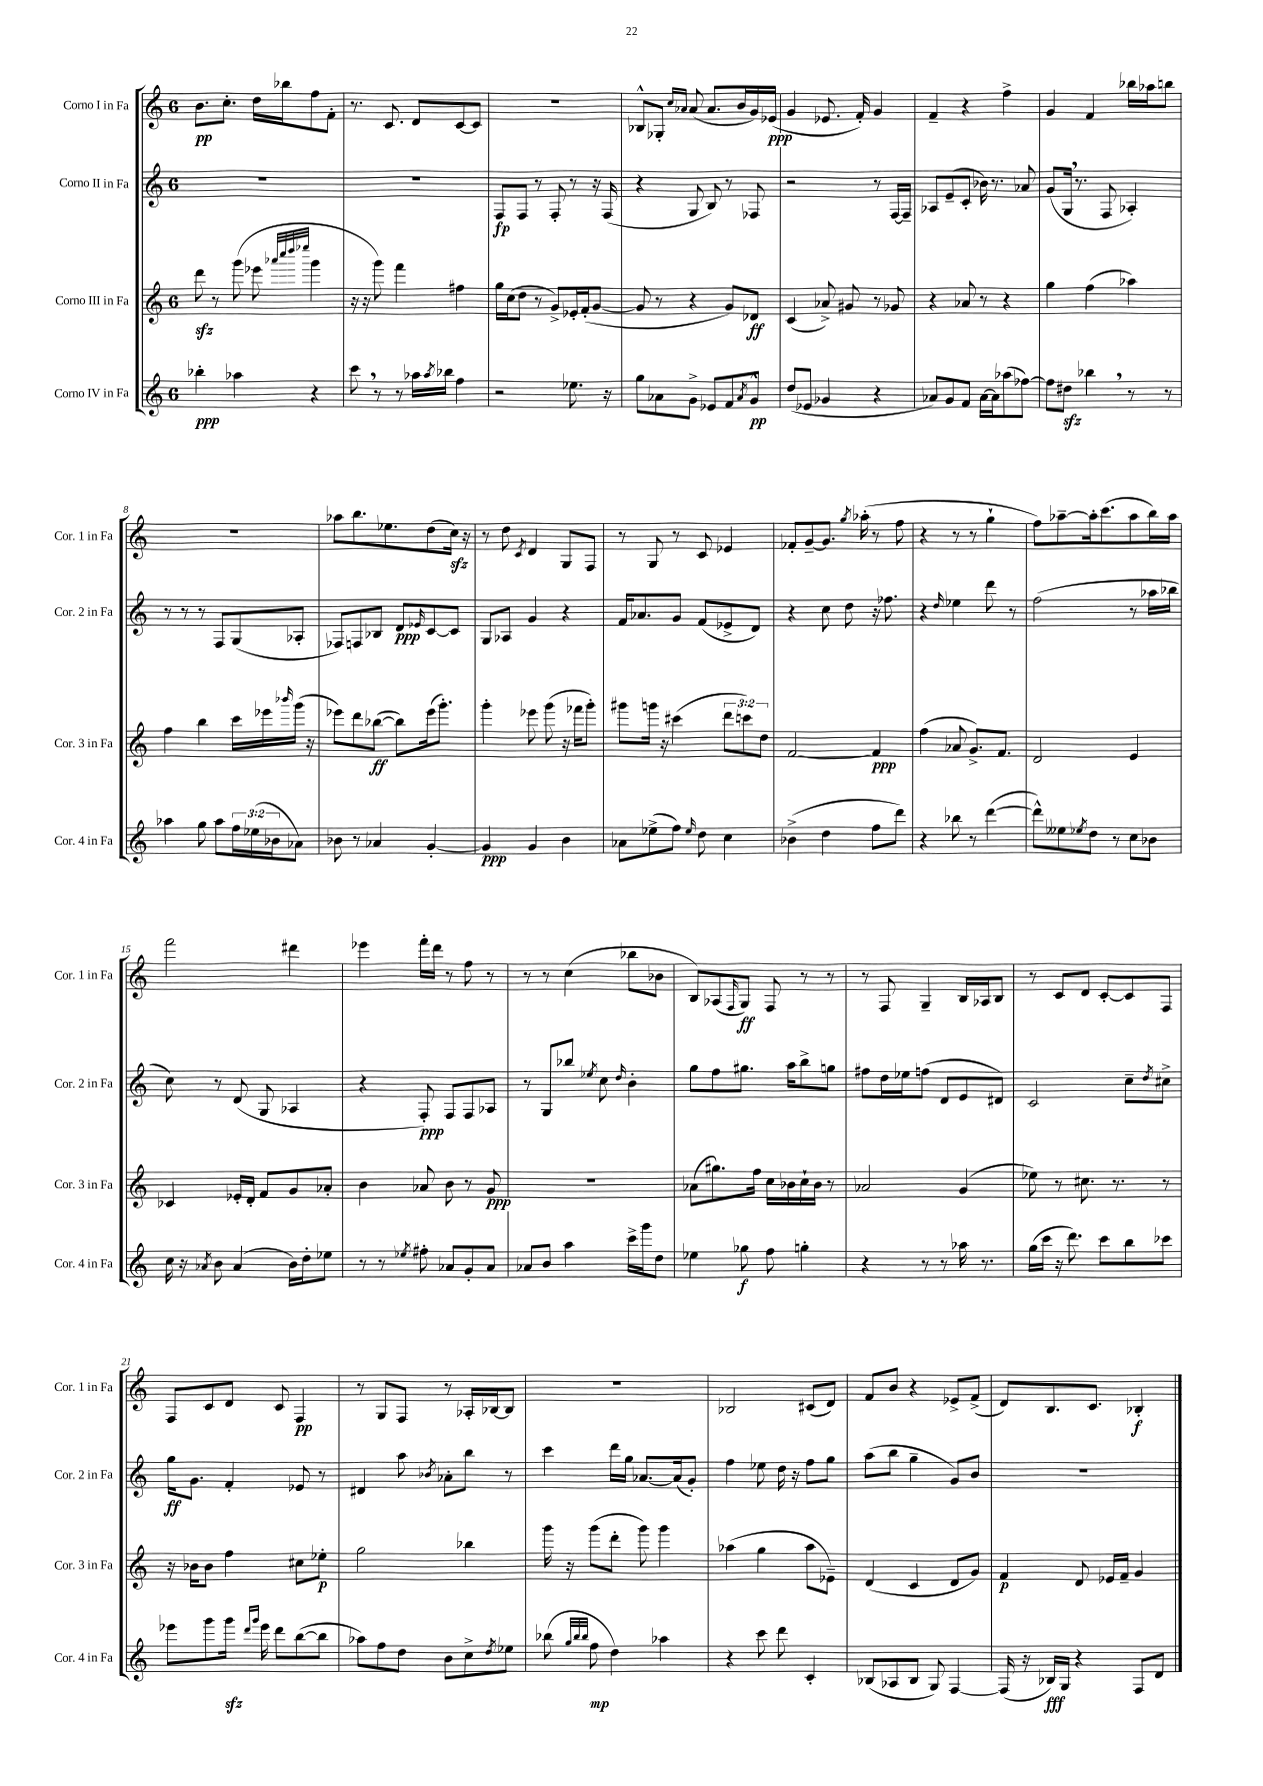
<<
\new StaffGroup <<
\new Staff = "s0" \with { instrumentName = "Corno I in Fa" shortInstrumentName = "Cor. 1 in Fa" } {
    \clef treble \key c \major \once \override Staff.TimeSignature.style = #'single-digit \time 6/8
    b'8.\pp c''8.-. d''16 bes''16 f''8 f'8-. |
    r8. c'8. d'8 c'8~ c'8 |
    R2. |
    bes8-^ ges8-. \grace { c''16 aes'16 } aes'8( aes'8. b'16 g'16) ees'16\ppp( |
    g'4 ees'8. f'16-.) g'4 |
    f'4-- r4 f''4-> |
    g'4 f'4 bes''16 aes''16 b''8 |
    R2. |
    aes''8 b''8. ees''8. d''8( c''16\sfz) r16 |
    r8 d''8 \acciaccatura { c'8 } d'4 g8 f8 |
    r8 g8 r8 c'8 ees'4 |
    fes'8-. g'8~-- g'8. \acciaccatura { g''8 } aes''16-.( r8 f''8 |
    r4 r8 r8 g''4-! |
    f''8) aes''8~-- aes''16-. c'''8.( aes''8 b''16) aes''16 |
    f'''2 dis'''4 |
    ees'''4 f'''16-. d'''16 r8 f''8 r8 |
    r8 r8 c''4( bes''8 bes'8 |
    b8) aes8( \grace { f16 } g8\ff) f8 r8 r8 |
    r8 f8 g4-- b16 aes16 b8 |
    r8 c'8 d'8 c'8~-. c'8 f8 |
    f8 c'8 d'8 c'8 f4\pp |
    r8 g8 f8 r8 aes16-. bes16~ bes8 |
    R2. |
    bes2 cis'8( d'8) |
    f'8 b'8 r4 ees'8-> f'8->( |
    d'8) b8. c'8. bes4-.\f \bar "|." |
}
\new Staff = "s1" \with { instrumentName = "Corno II in Fa" shortInstrumentName = "Cor. 2 in Fa" } {
    \clef treble \key c \major \once \override Staff.TimeSignature.style = #'single-digit \time 6/8
    R2. |
    R2. |
    f8\fp f8 r8 f8-. r8 r16 f16( |
    r4 g8 b8) r8 fes8 |
    r2 r8 f16~ f16-- |
    aes8 e'8--( c'8-. bes'16) r8. aes'8 |
    g'8( g16 \breathe r8. f8 aes4-.) |
    r8 r8 r8 f8 g8( aes8-. |
    fes8) f8 bes8 d'8\ppp \grace { ees'16 } c'8~ c'8 |
    g8 aes8 g'4 r4 |
    f'16 aes'8. g'8 f'8( ees'8-> d'8) |
    r4 c''8 d''8 r16 fes''8. |
    r4 \grace { d''16 } ees''4 d'''8 r8 |
    f''2( r8 aes''16 bes''16 |
    c''8) r8 d'8( g8 aes4 |
    r4 f8-.\ppp) f8 f8 aes8 |
    r8 g8 bes''8 \acciaccatura { ees''8 } c''8 \grace { d''16 } b'4-. |
    g''8 f''8 gis''8. a''16 b''8-> g''8 |
    fis''8 d''16 ees''16 f''8( d'8 e'8 dis'8) |
    c'2 c''8-- \acciaccatura { d''8 } cis''8-> |
    g''16\ff g'8. f'4-. ees'8 r8 |
    dis'4 a''8 \acciaccatura { bes'8 } aes'8-. b''8 r8 |
    c'''4 d'''16 g''16 aes'8.~ aes'16( g'8-.) |
    f''4 ees''8 d''16 r16 f''8 g''8 |
    a''8( b''8 g''4-- g'8) b'8 |
    R2. \bar "|." |
}
\new Staff = "s2" \with { instrumentName = "Corno III in Fa" shortInstrumentName = "Cor. 3 in Fa" } {
    \clef treble \key c \major \once \override Staff.TimeSignature.style = #'single-digit \time 6/8 \override Staff.TupletNumber.text = #tuplet-number::calc-fraction-text
    d'''8\sfz r8 g'''8( ees'''8 \grace { aes'''32 c''''32 d''''32 ees''''32 } g'''4 |
    r16 r16 g'''8) f'''4 fis''4 |
    g''16 c''16( d''8 r8 g'8->) ees'16-. f'16-.( g'8~ |
    g'8 r8 r4 g'8) des'8\ff |
    c'4( aes'8->) gis'8 r8 ges'8 |
    r4 aes'8 r8 r4 |
    g''4 f''4( aes''4) |
    f''4 b''4 c'''16 ees'''16 \grace { bes'''16 } g'''16( r16 |
    ees'''8) d'''8 bes''8~\ff( bes''8) ees'''16( g'''8.-.) |
    g'''4-. ees'''8 g'''8( r16 fes'''16 g'''8-.) |
    gis'''8 g'''16 r16 cis'''4( \tuplet 3/2 { d'''8 c'''8) d''8 } |
    f'2~ f'4\ppp |
    f''4( aes'8 g'8.->) f'8. |
    d'2 e'4 |
    ces'4 ees'16-. d'16-. f'8 g'8 aes'8-. |
    b'4 aes'8 b'8 r8 g'8\ppp |
    R2. |
    aes'8( gis''8.) f''16 c''16 bes'16 c''16-! bes'16 r8 |
    aes'2 g'4( |
    ees''8) r8 cis''8. r8. r8 |
    r16 bes'16 bes'8 f''4 cis''8 ees''8-.\p |
    g''2 bes''4 |
    g'''16 r16 g'''8( d'''8-. g'''8) g'''4 |
    aes''4( g''4 aes''8 ees'8--) |
    d'4( c'4 d'8 g'8) |
    f'4\p d'8 ees'16 f'16-- g'4 \bar "|." |
}
\new Staff = "s3" \with { instrumentName = "Corno IV in Fa" shortInstrumentName = "Cor. 4 in Fa" } {
    \clef treble \key c \major \once \override Staff.TimeSignature.style = #'single-digit \time 6/8 \override Staff.TupletNumber.text = #tuplet-number::calc-fraction-text
    bes''4-.\ppp aes''4 r4 |
    c'''8 \breathe r8 r8 aes''16 \acciaccatura { aes''8 } bes''16 f''4 |
    r2 ees''8. r16 |
    g''8 aes'8 g'8-> ees'8 f'8 \acciaccatura { aes'8 } g'8-^\pp |
    d''8( ees'8 ges'4 r4 |
    aes'8) g'8 f'8 aes'16~ aes'16 aes''8( fes''8~) |
    fes''8 dis''8\sfz bes''4 \breathe r8 r8 |
    aes''4 g''8 aes''8 \tuplet 3/2 { f''16 ees''16( bes'16 } aes'8) |
    bes'8 r8 aes'4 g'4~-. |
    g'4\ppp g'4 b'4 |
    aes'8 ees''8->( f''8) \grace { ees''16 } d''8 c''4 |
    bes'4->( d''4 f''8 d'''8) |
    r4 bes''8 r8 d'''4~( |
    d'''8-^) eeses''8 \acciaccatura { ees''8 } d''8 r8 c''8 bes'8 |
    c''16 r16 \acciaccatura { aes'8 } b'8 aes'4( b'16) d''16-. ees''8 |
    r8 r8 \acciaccatura { ees''8 } fis''8-. aes'8 g'8-. aes'8 |
    aes'8 b'8 a''4 c'''16-> g'''16 d''8 |
    ees''4 ges''8\f f''8 g''4-. |
    r4 r8 r8 aes''16 r8. |
    g''16( c'''16 r16 d'''8.) c'''8 b''8 ces'''8 |
    ees'''8 g'''8 g'''16\sfz \grace { d'''16 g'''16 } ees'''16 d'''8 b''8~( b''8 |
    aes''8) f''8 d''8 b'8 c''8-> \acciaccatura { d''8 } ees''8 |
    bes''8( \grace { g''32 bes''32 bes''32 } f''8\mp d''4) aes''4 |
    r4 c'''8 d'''8 c'4-. |
    bes8( aes8 bes8 g8) f4~ |
    f16( r16 bes16\fff) g16 r4 f8 d'8 \bar "|." |
}
>>
>>
